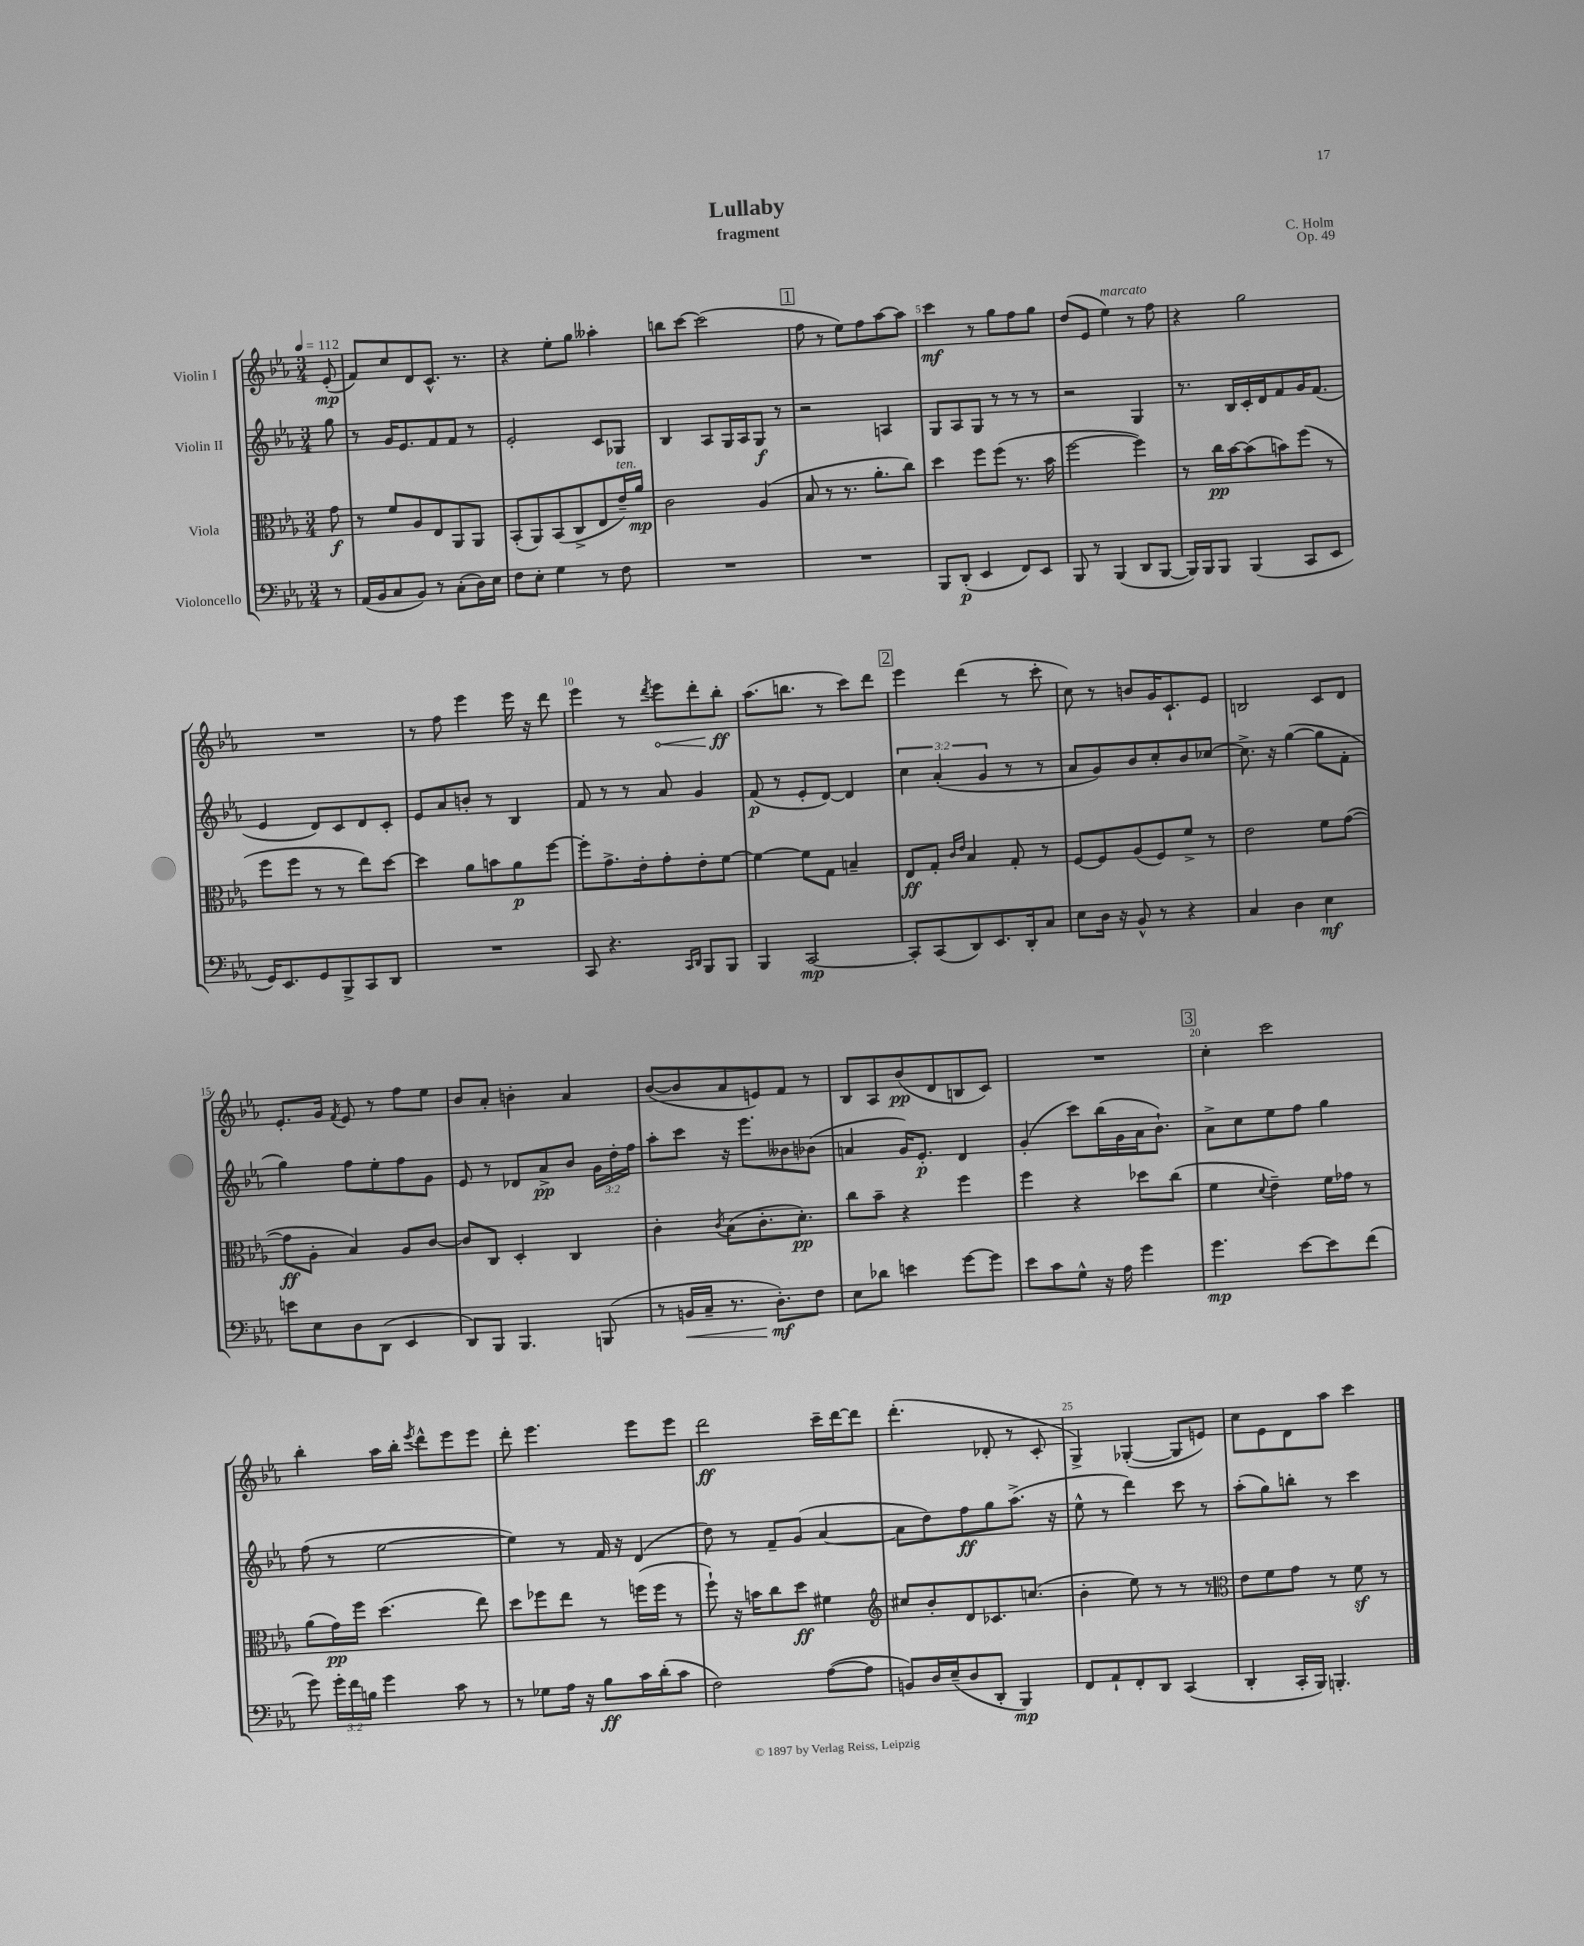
\header { title = "Lullaby" composer = "C. Holm" subtitle = "fragment" opus = "Op. 49" }
<<
\new StaffGroup <<
\new Staff = "s0" \with { instrumentName = "Violin I" } {
    \clef treble \key ees \major \numericTimeSignature \time 3/4 \partial 8 \tempo 4 = 112
    \autoBeamOff ees'8-.\mp( |
    f'8[) c''8 d'8 c'8.]-^ r8. |
    r4 ees''8[-. g''8] aeses''4-. |
    b''8[ c'''8]~ c'''2( |
    \mark \markup { \box "1" } f''8 r8 ees''8[) f''8 aes''8~ aes''8] |
    c'''4\mf r8 g''8[ f''8 g''8] |
    d''8[( ees'8] ees''4^\markup { \italic "marcato" }) r8 f''8 |
    r4 g''2 |
    R2. |
    r8 f''8 ees'''4 ees'''16 r16 d'''8 |
    ees'''4 r8 \acciaccatura { d'''8 } \once \override Hairpin.circled-tip = ##t ees'''8[\< d'''8-. bes''8]-.\ff\! |
    aes''8.[( b''8.] r8 c'''8[) d'''8] |
    \mark \markup { \box "2" } ees'''4 d'''4( r8 c'''8-. |
    c''8) r8 b'8[ g'16 c'8.-! ees'8] |
    b2 c'8[ d'8] |
    ees'8.[-. g'16] \acciaccatura { f'8 } ees'8 r8 f''8[ ees''8] |
    bes'8[ aes'8]-. b'4-. aes'4 |
    bes'8[~( bes'8 aes'8 e'8) f'8] r8 |
    bes8[ aes8 bes'8\pp( d'8 b8 c'8]) |
    R2. |
    \mark \markup { \box "3" } c''4-. c'''2 |
    bes''4-. aes''16[ bes''16]-. \acciaccatura { ees'''8 } d'''8[-^ ees'''8 ees'''8] |
    d'''8-. ees'''4. ees'''8[ ees'''8] |
    d'''2\ff c'''16[-- d'''16~ d'''8] |
    d'''4.-.( des'8-. r8 c'8-. |
    g4->) ges4~-.( ges8[ e'8]) |
    c''8[ ees'8 d'8 aes''8] c'''4 \bar "|." |
}
\new Staff = "s1" \with { instrumentName = "Violin II" } {
    \clef treble \key ees \major \numericTimeSignature \time 3/4 \override Staff.TupletNumber.text = #tuplet-number::calc-fraction-text \partial 8
    \autoBeamOff g''8 |
    r8 g'16[ ees'8. f'8 f'8] r8 |
    ees'2-. c'8[ ges8] |
    bes4 aes8[ g16 aes16 g8]\f r8 |
    \mark \markup { \box "1" } r2 a4 |
    g8[ aes8 g8] r8 r8 r8 |
    r2 g4 |
    r8. bes16[ c'16-. d'16 f'8 g'16 f'8.]( |
    ees'4 d'8[) c'8 d'8 c'8]-. |
    ees'8[ aes'8 b'8]-. r8 bes4 |
    f'8 r8 r8 aes'8 g'4 |
    f'8\p( r8 ees'8[-. d'8]~) d'4 |
    \mark \markup { \box "2" } \tuplet 3/2 { c''4 aes'4-.( g'4 } r8 r8 |
    aes'8[ g'8) bes'8 c''8-. bes'8 ces''8]~ |
    ces''8.-> r16 g''4~( g''8[ f'8]-. |
    g''4) f''8[ ees''8-. f''8 g'8] |
    ees'8 r8 des'8[ aes'8->\pp bes'8] \tuplet 3/2 { g'16[ d''16-. f''16] } |
    aes''8[-. c'''8] r16 ees'''8.[ beses'8 bes'8]( |
    a'4 g'16[) ees'8.]-.\p d'4 |
    g'4-.( c'''8[) bes''16( g'16 aes'16 bes'8.]-!) |
    \mark \markup { \box "3" } aes'8[-> c''8 ees''8 f''8] g''4 |
    f''8( r8 ees''2~ |
    ees''4) r8 f'16 r16 d'4( |
    d''8) r8 f'8[-- g'8]( aes'4~ |
    aes'8[ d''8) f''8\ff g''8 aes''8.]->( r16 |
    ees''8-^ r8 d'''4) c'''8 r8 |
    aes''8[-.( g''8) b''8]-. r8 c'''4 \bar "|." |
}
\new Staff = "s2" \with { instrumentName = "Viola" } {
    \clef alto \key ees \major \numericTimeSignature \time 3/4 \partial 8
    \autoBeamOff g'8\f |
    r8 f'8[ aes8 ees8 aes,8 aes,8] |
    bes,8[-.( aes,8) bes,8( c8-> ees8 ees'16--^\markup { \italic "ten." }) aes'16]\mp |
    c'2 aes4( |
    \mark \markup { \box "1" } bes8 r8 r8. aes'8.[-. c''8]) |
    d''4 f''8[ f''8]( r8. bes'16 |
    f''2~ f''4) |
    r8 c''16[\pp bes'16~ bes'8( b'8) f''8]( r8 |
    f''8[ f''8] r8 r8 ees''8[) d''8]~ |
    d''4 aes'8[ b'8 aes'8\p f''8]~ |
    f''8[-. g'8.-> ees'16-. g'8-. ees'8-. f'8]~ |
    f'4~ f'8[ g8] b4-- |
    \mark \markup { \box "2" } ees8[\ff g8]-. \grace { c'16[ ees'16] } bes4 g8-. r8 |
    f8[~ f8 aes8( f8) f'8]-> r8 |
    ees'2 f'8[ g'8]~( |
    g'8[\ff aes8]-. bes4) aes8[ c'8]~ |
    c'8[ c8] d4-. c4 |
    c'4-. \acciaccatura { c'8 } bes8[( c'8.-. d'8.]-.\pp) |
    c''8[ bes'8]-- r4 f''4 |
    f''4 r4 des''8[ c''8]( |
    \mark \markup { \box "3" } f'4 \appoggiatura { d'8 } ees'4--) f'16[ ges'16] r8 |
    aes'8[( g'16\pp) f''16] d''4.( ees''8) |
    d''8[ fes''8 ees''8] r8 f''16[( f''16] r8 |
    f''8-!) r16 b'16[ c''8 d''8]\ff fis'4 |
    \clef treble cis''8[ bes'8-. d'8 ces'8. c''8.]( |
    bes'4-. ees''8) r8 r8 r8 |
    \clef alto ees'8[ f'8 g'8] r8 f'8\sf r8 \bar "|." |
}
\new Staff = "s3" \with { instrumentName = "Violoncello" } {
    \clef bass \key ees \major \numericTimeSignature \time 3/4 \override Staff.TupletNumber.text = #tuplet-number::calc-fraction-text \partial 8
    \autoBeamOff r8 |
    aes,16[( bes,16 c8 bes,8]) r8 c8[-.( d16) ees16] |
    f8[ ees8]-. g4 r8 f8 |
    R2. |
    \mark \markup { \box "1" } R2. |
    bes,,8[ d,8]-.\p( ees,4 f,8[) ees,8] |
    bes,,8 r8 bes,,4( d,8[ bes,,8]~ |
    bes,,16[) bes,,16 bes,,8] bes,,4( c,8[ ees,8] |
    g,16[) ees,8. g,8 bes,,8-> c,8 d,8] |
    R2. |
    c,8 r4. \grace { c,16[ d,16] } bes,,8[ bes,,8] |
    bes,,4 c,2~\mp |
    \mark \markup { \box "2" } c,8[-. c,8( d,8) ees,8. d,16-. c8] |
    ees8[ d16] r16 bes,8-^ r8 r4 |
    c4 d4 ees4\mf |
    e'8[ ees8 d8 d,8]( ees,4 |
    d,8[) bes,,8] bes,,4. b,,8( |
    r8 b,16[\< c16]-- r8. d8.[-.\mf\!) f8] |
    ees8[ des'8] e'4 g'8[~ g'8] |
    ees'8[ c'8 g8]-^ r16 aes16 g'4 |
    \mark \markup { \box "3" } g'4.\mp ees'8[~ ees'8 f'8]( |
    g'8) \tuplet 3/2 { g'16[-. f'16 b16] } g'4 c'8 r8 |
    r8 ges8[ aes16] r16 bes8[\ff c'16 d'16-.( c'8] |
    f2) aes8[~( aes8] |
    b,8[) d16 ees16--( d8 d,8]-. bes,,4\mp) |
    f,8[ aes,8-! f,8-. d,8] c,4( |
    d,4-. c,16[-. bes,,16]) b,,4.-. \bar "|." |
}
>>
>>
\layout { \context { \Score \override BarNumber.break-visibility = ##(#f #t #t) barNumberVisibility = #(every-nth-bar-number-visible 5) } }
